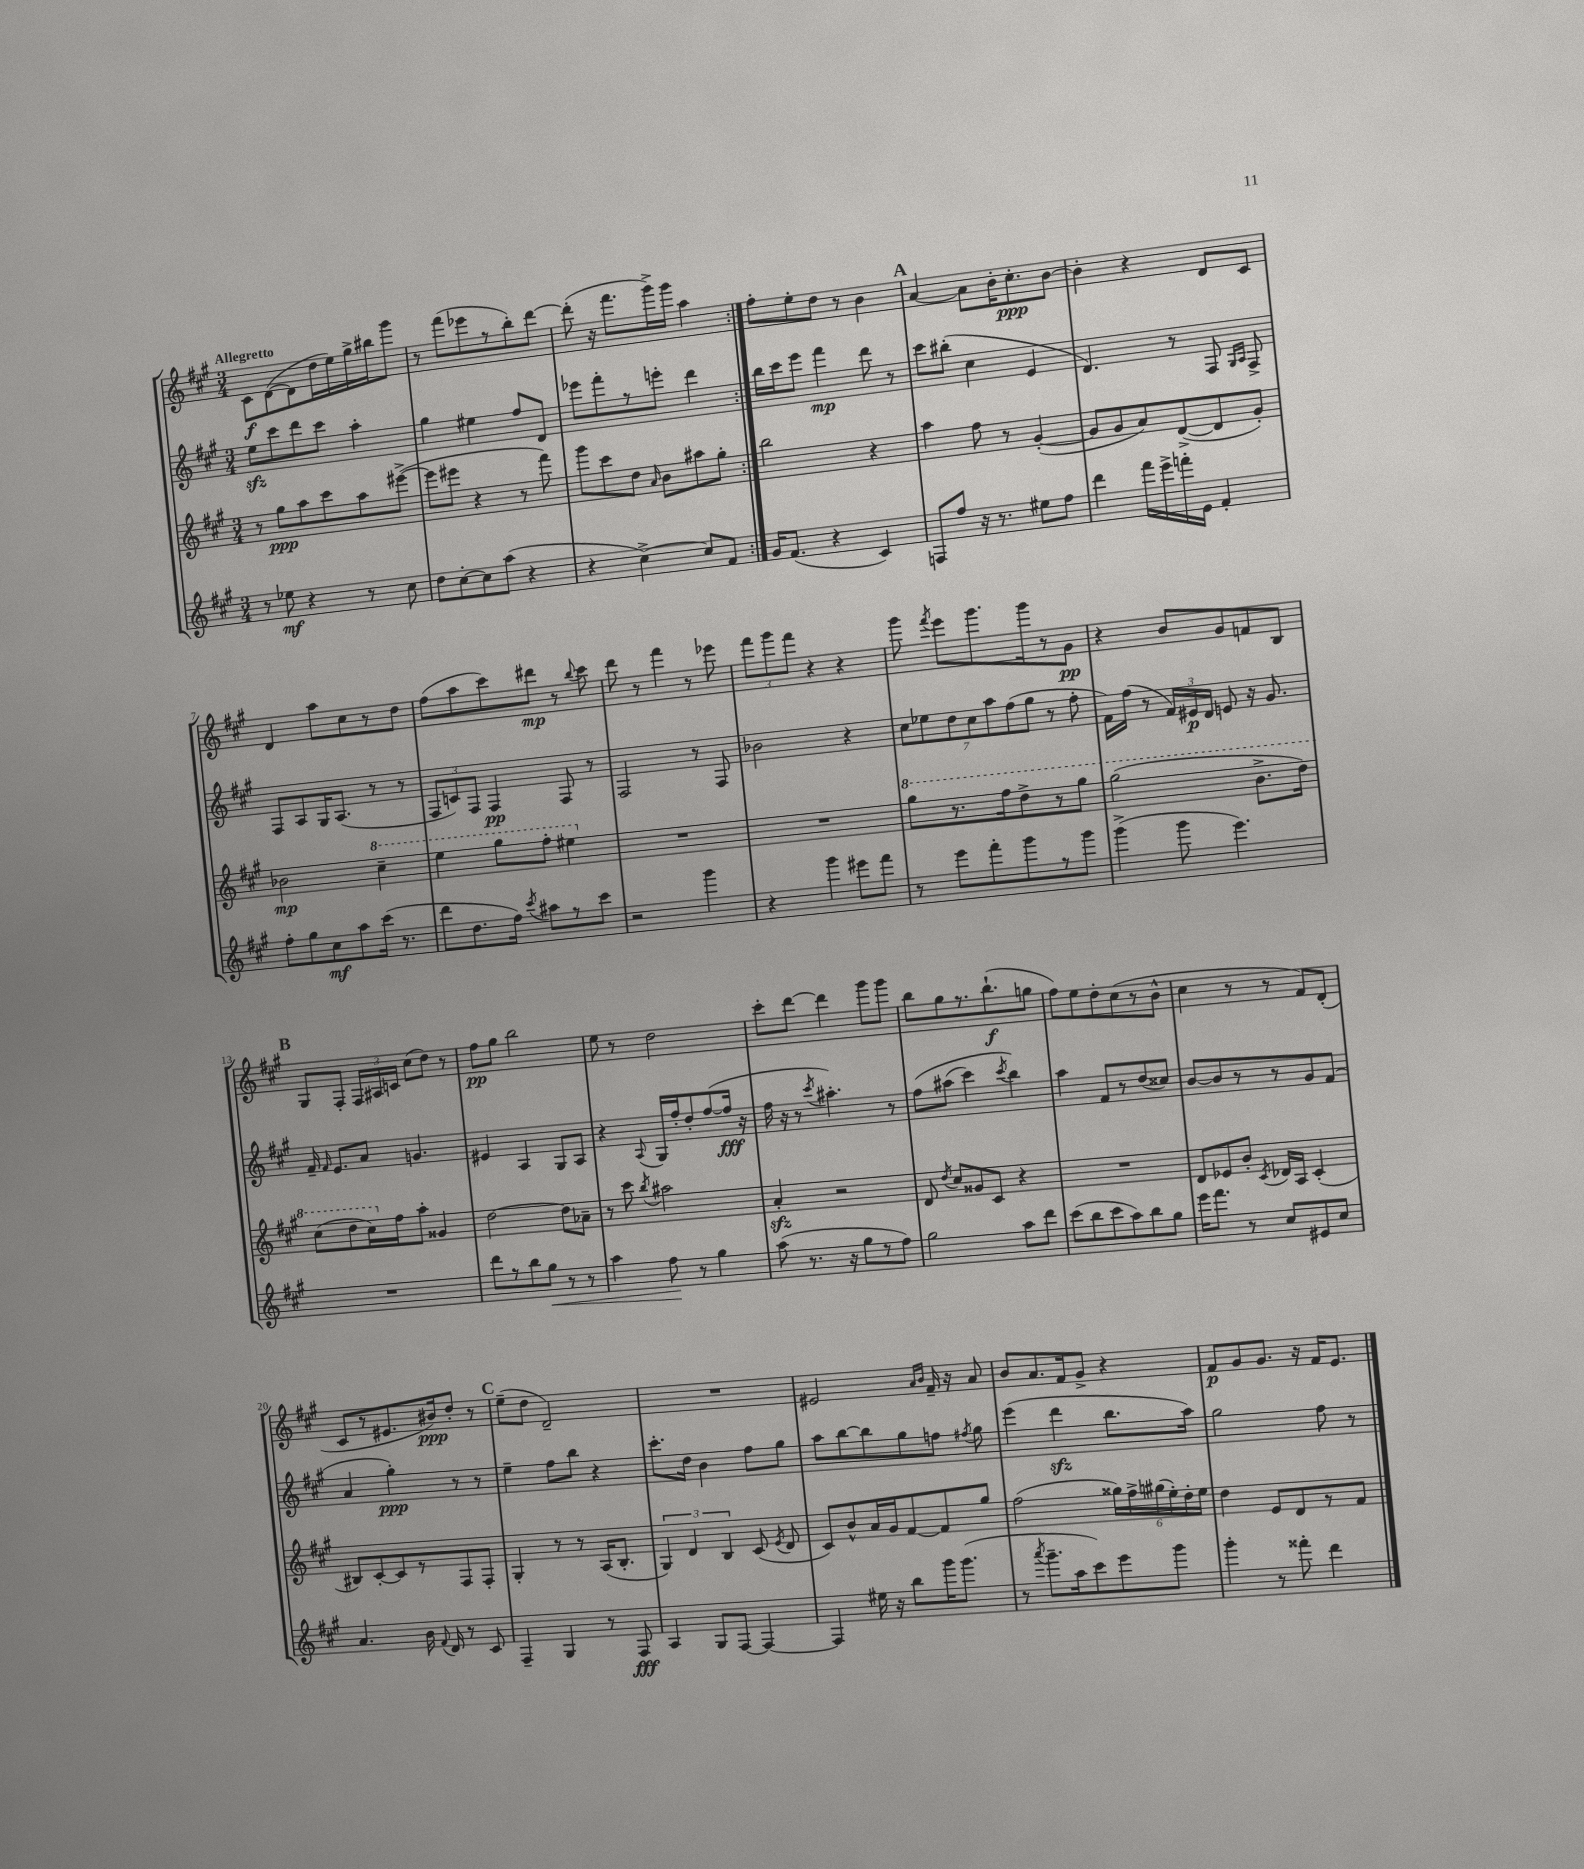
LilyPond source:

<<
\new StaffGroup <<
\new Staff = "s0" {
    \clef treble \key a \major \numericTimeSignature \time 3/4 \tempo "Allegretto"
    \autoBeamOff \repeat volta 2 { cis'8[\f d'8~( d'8 d''16 e''16) gis''16-> bis''16 gis'''8] |
    r8 fis'''8[( ees'''8 r8 b''8-.) d'''8]~ |
    d'''8-.( r16 fis'''8.[ gis'''16->) gis'''16] a''4 | }
    fis''8[-. e''8-. d''8] r8 b'4 |
    \mark \markup { \bold "A" } a'4~ a'8[ b'16-. cis''8.-.\ppp b'8]~ |
    b'4-. r4 d'8[ cis'8] |
    d'4 a''8[ cis''8 r8 d''8] |
    fis''8[( a''8 cis'''8) dis'''8]\mp r8 \appoggiatura { b''8 } cis'''8 |
    d'''8 r8 fis'''4 r8 ees'''8 |
    \tuplet 3/2 { fis'''8[ gis'''8 fis'''8] } r4 r4 |
    gis'''8 \acciaccatura { fis'''8 } e'''8[ gis'''8. gis'''16 r8 gis'8]\pp |
    r4 b'8[ gis'8 f'8 b8] |
    \mark \markup { \bold "B" } gis8[ fis8]-. \tuplet 3/2 { fis16[ ais16 c'16] } cis''8[( d''8]) r8 |
    fis''8[\pp gis''8] b''2 |
    e''8 r8 d''2 |
    cis'''8[-. d'''8]~ d'''4 gis'''8[ gis'''8] |
    b''8[ gis''8 r8. b''8.-!\f( g''8] |
    fis''8[) e''8 d''8-. cis''8( r8 b'8]-^ |
    cis''4 r8 r8 fis'8[) d'8]-.( |
    cis'8[ r8 eis'8. bis'16\ppp) d''8]-. r8 |
    \mark \markup { \bold "C" } e''8[--( d''8] d'2--) |
    R2. |
    eis'2 \grace { a'16[ b'16] } fis'16-- r16 a'8 |
    b'8[ a'8. fis'16 gis'8]-> r4 |
    fis'8[\p gis'8 gis'8.] r16 fis'16[ e'8.] \bar "|." |
}
\new Staff = "s1" {
    \clef treble \key a \major \numericTimeSignature \time 3/4
    \autoBeamOff \repeat volta 2 { e''8[\sfz cis'''8 d'''8 cis'''8] a''4-. |
    gis''4 eis''4 fis''8[ d'8] |
    ees'''8[ fis'''8-. r8 e'''8]-. d'''4 | }
    b''16[ cis'''16 e'''8] fis'''4\mp d'''8 r8 |
    \mark \markup { \bold "A" } cis'''8[ bis''8]-.( cis''4 e'4 |
    d'4.) r8 fis8 \grace { gis16[ a16] } fis8-> |
    fis8[ a8 gis16 a8.]( r8 r8 |
    \tuplet 3/2 { fis8[ c'8) fis8] } fis4\pp fis8 r8 |
    fis2 r8 fis8 |
    bes'2 r4 |
    \tuplet 7/4 { cis''8[ ees''8 d''8 cis''8 a''8 fis''8( gis''8] } r8 fis''8-. |
    fis'16[) fis''16]( r8 \tuplet 3/2 { fis'16[) eis'16\p d'16] } e'8 r16 gis'8. |
    \mark \markup { \bold "B" } fis'16-- \grace { fis'16 } e'8.[ a'8] g'4. |
    eis'4 a4 gis8[ a8] |
    r4 \appoggiatura { a8 } gis16[ fis''16-. d''8-. fis''8~( fis''16]\fff r16 |
    fis''16 r16 r8 \acciaccatura { cis'''8 } ais''4.-.) r8 |
    fis''8[\( ais''8]( cis'''4) \acciaccatura { cis'''8 } b''4\) |
    a''4 fis'8[ r8 d''8( cisis''8]) |
    b'8[~ b'8 r8 r8 gis'8 fis'8]( |
    a'4 gis''4-.\ppp) r8 r8 |
    \mark \markup { \bold "C" } e''4-- fis''8[ b''8] r4 |
    cis'''8.[-. d''16] b'4 fis''8[ gis''8] |
    a''8[ b''8~ b''8 gis''8 f''8] \acciaccatura { fis''8 } gis''8 |
    e'''4( d'''4\sfz b''8.[ a''16]) |
    gis''2 fis''8 r8 \bar "|." |
}
\new Staff = "s2" {
    \clef treble \key a \major \numericTimeSignature \time 3/4
    \autoBeamOff \repeat volta 2 { r8 gis''8[\ppp a''8 cis'''8 a''8 eis'''8]~->( |
    eis'''8[ eis'''8] r4 r8 fis'''8) |
    gis'''8[ cis'''8 d''8] \grace { a'16 } b'8[ ais''8 gis''8]-. | }
    b''2 r4 |
    \mark \markup { \bold "A" } a''4 fis''8 r8 gis'4~-.( |
    gis'8[ gis'8 a'8) d'8~->( d'8 gis'8]-.) |
    bes'2\mp \ottava #1 cis'''4-- |
    e'''4 gis'''8[ fis'''8]-. eis'''4 \ottava #0 |
    R2. |
    R2. |
    \ottava #1 gis'''8[ r8. fis'''16 d'''8-> r8 gis'''8] |
    gis'''2( b''8.[-> d'''16]) |
    \mark \markup { \bold "B" } cis'''8[( d'''8 cis'''16) \ottava #0 fis''16 a''8]-. gisis'4 |
    d''2~ d''8[ aes'8]-- |
    r8 cis'''8 \acciaccatura { b''8 } ais''2 |
    a'4-.\sfz r2 |
    d'8 \acciaccatura { d''8 } cis''8[ gisis'8 cis'8] r4 |
    R2. |
    d'8[ ees'8 b'8]-. \acciaccatura { cis'8 } des'16[ a16] cis'4-.( |
    bis8[) cis'8~-. cis'8 r8 fis8 fis8]-. |
    \mark \markup { \bold "C" } gis4-. r8 r8 a16[( b8.]-. |
    \tuplet 3/2 { gis4) d'4 b4 } cis'8( \acciaccatura { e'8 } d'8 |
    cis'8[) b'8-^ a'16 gis'16 fis'8~ fis'8 gis''8] |
    fis''2( \tuplet 6/4 { gisis''16[) fis''16-> gis''16( e''16-.) d''16-. e''16] } |
    d''4 e'8[ d'8 r8 fis'8] \bar "|." |
}
\new Staff = "s3" {
    \clef treble \key a \major \numericTimeSignature \time 3/4
    \autoBeamOff \repeat volta 2 { r8 ees''8\mf r4 r8 cis''8 |
    d''8[ cis''8~-. cis''8 a''8]( r4 |
    r4 cis''4~->) cis''8[ fis'8] | }
    gis'16[ fis'8.]( r4 cis'4) |
    \mark \markup { \bold "A" } f8[ fis''8] r16 r8. eis''8[ fis''8] |
    d'''4 fis'''16[ e'''16-> f'''16-. e'16] fis'4-. |
    fis''8[-. gis''8 cis''8\mf a''8 cis'''16]( r8. |
    d'''8[ d''8. fis''16]) \acciaccatura { cis'''8 } ais''8[ r8 cis'''8] |
    r2 gis'''4 |
    r4 gis'''4 eis'''8[ fis'''8] |
    r8 e'''8[ fis'''8-. gis'''8 r8 gis'''8] |
    gis'''4->( gis'''8 e'''4.) |
    \mark \markup { \bold "B" } R2. |
    d'''8[ r8 b''8 gis''8]\< r8 r8 |
    a''4 fis''8\! r8 gis''4 |
    a''8( r8. r16 gis''8[ r8 fis''8]) |
    gis''2 a''8[ d'''8] |
    cis'''8[( b''8 cis'''8 a''8) b''8 gis''8] |
    e'''16[ fis'''8.] r8 cis''8[ eis'8 cis''8] |
    a'4. b'16 \appoggiatura { fis'8 } d'16 r8 cis'8 |
    \mark \markup { \bold "C" } fis4-- gis4 r8 fis8\fff |
    a4 gis8[ fis8]~ fis4~ |
    fis4 eis''16 r16 b''8[ gis'''16 gis'''8.]( |
    r8 \acciaccatura { a'''8 } gis'''8.[-- a''16 cis'''8) e'''8 gis'''8] |
    gis'''4-. r8 fisis'''8-. d'''4 \bar "|." |
}
>>
>>
